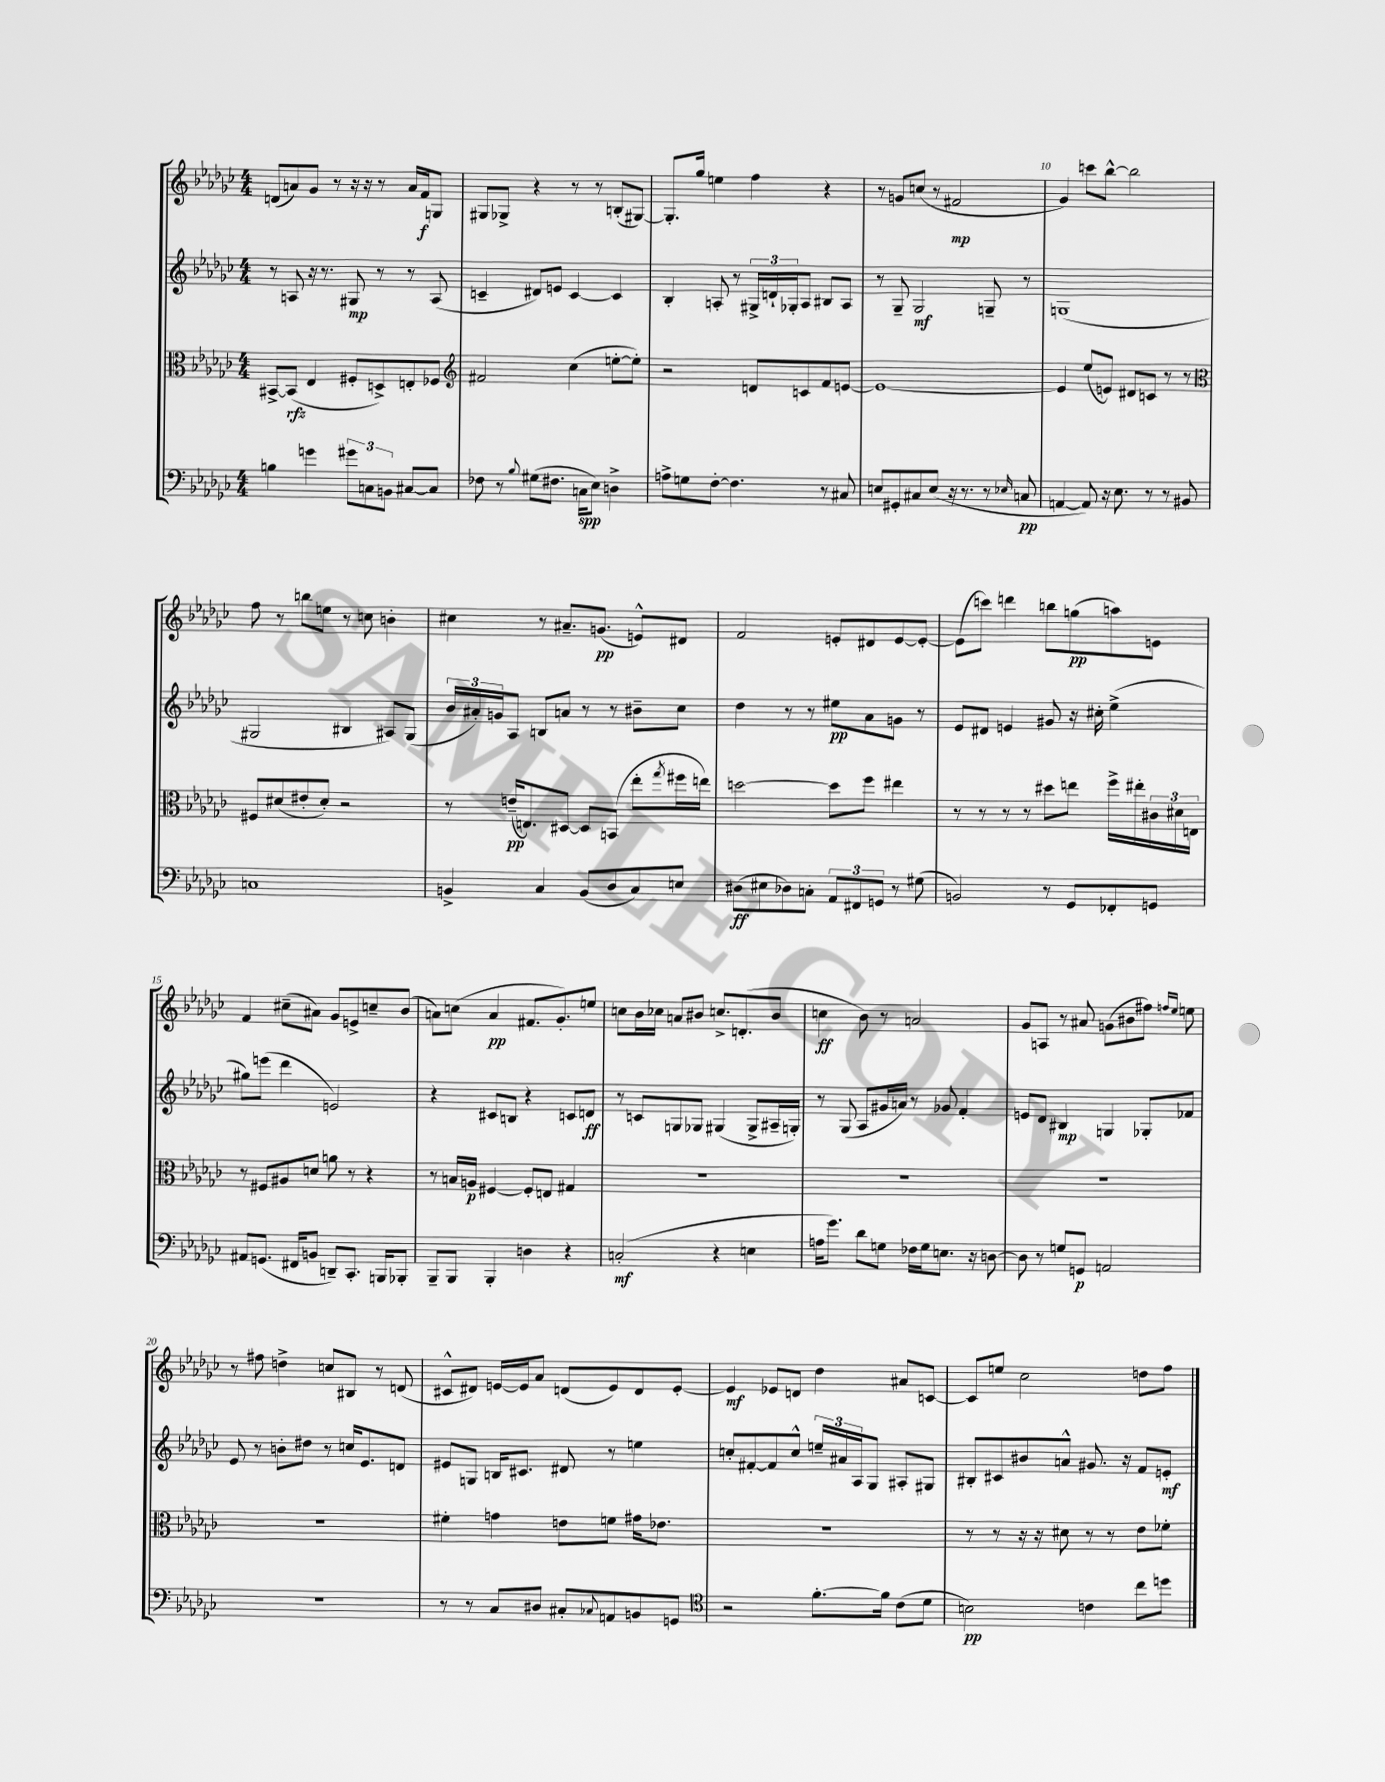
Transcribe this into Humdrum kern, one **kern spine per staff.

**kern	**dynam	**kern	**dynam	**kern	**dynam	**kern	**dynam
*part4	*part4	*part3	*part3	*part2	*part2	*part1	*part1
*staff4	*staff4	*staff3	*staff3	*staff2	*staff2	*staff1	*staff1
*clefF4	*	*clefC3	*	*clefG2	*	*clefG2	*
*k[b-e-a-d-g-c-]	*	*k[b-e-a-d-g-c-]	*	*k[b-e-a-d-g-c-]	*	*k[b-e-a-d-g-c-]	*
*M4/4	*	*M4/4	*	*M4/4	*	*M4/4	*
=6	=6	=6	=6	=6	=6	=6	=6
4Bn\	.	[8BB#X^/L	.	8r	.	(8dn/L	.
.	.	(8BB#/J]	rfz	8An/	.	8an/)	.
4gn\	.	4E-/	.	16r	.	8g-/J	.
.	.	.	.	8.r	.	.	.
.	.	.	.	.	.	8r	.
12g#X\L	.	8F#X'/L	.	8G#X/	mp	16r	.
.	.	.	.	.	.	16r	.
12Cn\	.	.	.	.	.	.	.
.	.	8Dn^/)	.	8r	.	8r	.
12BBn\J	.	.	.	.	.	.	.
[8C#X/L	.	8En'/	.	8r	.	16a/LL	.
.	.	.	.	.	.	16f/J	f
8C#/J]	.	8F-X/J	.	(8A/	.	8Gn/J	.
=7	=7	=7	=7	=7	=7	=7	=7
*	*	*clefG2	*	*	*	*	*
8F-X\	.	2f#X/	.	4cn~/	.	8G#X/L	.
8r	.	.	.	.	.	8G-X^/J	.
8qqB-/	.	.	.	.	.	.	.
(8G#X\L	.	.	.	8d#X/L)	.	4r	.
8.F#X\J	.	.	.	8en/J	.	.	.
.	.	(4cc-\	.	[4c/	.	8r	.
16Cn\KL	spp	.	.	.	.	.	.
8E-\J)	.	.	.	.	.	8r	.
4Dn^\	.	[8een'\L	.	4c/]	.	(8Bn'/L	.
.	.	8ee'\J])	.	.	.	[8G#X/J)	.
=8	=8	=8	=8	=8	=8	=8	=8
8An^\L	.	2r	.	4B-'/	.	8.G#'/L]	.
8Gn\	.	.	.	.	.	.	.
.	.	.	.	.	.	16gg-/Jk	.
[8F'\J	.	.	.	8An'/	.	4een\	.
4.F\]	.	.	.	8r	.	.	.
.	.	8dn/L	.	24G#X^/LL	.	4ff\	.
.	.	.	.	24dn`/	.	.	.
.	.	.	.	24G-X'/J	.	.	.
.	.	8cn/	.	8A/J	.	.	.
8r	.	8f/	.	8B#X/L	.	4r	.
8C#X/	.	[8en/J	.	8A/J	.	.	.
=9	=9	=9	=9	=9	=9	=9	=9
8En/L	.	1e_	.	8r	.	8r	.
8GG#X'/	.	.	.	8G-~/	.	8gn/L	.
8C#X/	.	.	.	2G-/	mf	(8ccn/J	.
(8E/J	.	.	.	.	.	8r	.
16r	.	.	.	.	.	2f#X/	mp
8.r	.	.	.	.	.	.	.
8r	.	.	.	8Gn~/	.	.	.
16qqE-X/	.	.	.	.	.	.	.
8Cn/	pp	.	.	8r	.	.	.
=10	=10	=10	=10	=10	=10	=10	=10
[4AAn/	.	4e/]	.	(1Gn	.	4g-/)	.
8AA/])	.	(8ee-/L	.	.	.	8cccn\L	.
16r	.	8en/J)	.	.	.	[8bb-^^\J	.
8.E-\	.	.	.	.	.	.	.
.	.	8d#X/L	.	.	.	2bb-\]	.
8r	.	8cn/J	.	.	.	.	.
8r	.	8r	.	.	.	.	.
8BB#X/	.	8r	.	.	.	.	.
!!LO:LB:g=z
=11	=11	=11	=11	=11	=11	=11	=11
*	*	*clefC3	*	*	*	*	*
1Cn	.	8F#X/L	.	2G#X/	.	8ff\	.
.	.	(8d#X/	.	.	.	8r	.
.	.	8e#X'/	.	.	.	8bbn\L	.
.	.	8d#'/J)	.	.	.	8een\J	.
.	.	2r	.	4B#X/	.	8r	.
.	.	.	.	.	.	8ccn\	.
.	.	.	.	8A#X/L)	.	4bn'\	.
.	.	.	.	(8G#/J	.	.	.
=12	=12	=12	=12	=12	=12	=12	=12
4BBn^/	.	8r	.	24b-/LL	.	4cc#X\	.
.	.	.	.	24a#X'/)	.	.	.
.	.	.	.	24gn/J	.	.	.
.	.	(16en~/KL	pp	8A-/J	.	.	.
.	.	8.En/)	.	.	.	.	.
4C-/	.	.	.	8Bn/L	.	8r	.
.	.	[8D#X/J	.	8an/J	.	8.a#X~/L	.
(8BB/L	.	8D#/L]	.	8r	.	.	.
.	.	.	.	.	.	(8.gn/J	pp
8D-/	.	(8BBn/J	.	8r	.	.	.
8C-/)	.	8ee-'\L	.	8b#X~\L	.	8en^^/L)	.
.	.	8qgg-/	.	.	.	.	.
8En/J	.	16ff#X\L	.	8cc-\J	.	8d#X/J	.
.	.	16een\JJ)	.	.	.	.	.
=13	=13	=13	=13	=13	=13	=13	=13
(8D#X\L	ff	[2ddn\	.	4dd-\	.	2f/	.
8E#X\	.	.	.	.	.	.	.
8D-X\)	.	.	.	8r	.	.	.
8Cn'\J	.	.	.	8r	.	.	.
12AA-/L	.	8dd\L]	.	8ee#X\L	pp	8en'/L	.
12FF#X/	.	.	.	.	.	.	.
.	.	8ff\J	.	8a-\	.	8d#X/	.
12GGn/J	.	.	.	.	.	.	.
8r	.	4ee#X\	.	8gn\J	.	[8e/	.
(8G#X\	.	.	.	8r	.	8e'/J_	.
=14	=14	=14	=14	=14	=14	=14	=14
2BBn/)	.	8r	.	8e-/L	.	(8e\L]	.
.	.	8r	.	8d#X/J	.	8cccn\J)	.
.	.	8r	.	4en/	.	4dddn\	.
.	.	8r	.	.	.	.	.
8r	.	8dd#X\L	.	8g#X/	.	8bbn\L	.
8GG-/L	.	8een\J	.	16r	.	(8ggn\	pp
.	.	.	.	16cc#X'\	.	.	.
8FF-X'/	.	16ff^\LL	.	(4ee-^\	.	8aan\)	.
.	.	16ee#X'\	.	.	.	.	.
8GGn/J	.	24c#X\	.	.	.	8en\J	.
.	.	24d#X\	.	.	.	.	.
.	.	24En\JJ	.	.	.	.	.
!!LO:LB:g=z
=15	=15	=15	=15	=15	=15	=15	=15
8AA#X/L	.	8r	.	8gg#X\L)	.	4f/	.
(8.GGn/J	.	8F#X/L	.	(8eeen\J	.	.	.
.	.	8A#X/	.	4ddd-\	.	(8cc#X~\L	.
16FF#X/KL	.	.	.	.	.	.	.
8BBn/J	.	8dn/J	.	.	.	8a#X\J)	.
8DDn~/L)	.	8an\	.	2en/)	.	8g-/L	.
8.CC-'/J	.	8r	.	.	.	8en^/	.
.	.	4r	.	.	.	8ccn~/	.
16BBBn/KL	.	.	.	.	.	.	.
8BBB-X'/J	.	.	.	.	.	(8b-/J	.
=16	=16	=16	=16	=16	=16	=16	=16
8BBB-~/L	.	8r	.	4r	.	8an\L)	.
8BBB-/J	.	16Bn/LL	.	.	.	(8ccn\J	.
.	.	16An/JJ	p	.	.	.	.
4BBB-'/	.	[4F#X/	.	8c#X/L	.	4a/	pp
.	.	.	.	8Bn/J	.	.	.
4Dn\	.	8F#'/L]	.	4r	.	8.f#X/L	.
.	.	8En/J	.	.	.	.	.
.	.	.	.	.	.	8.g-'/)	.
4r	.	4G#X/	.	8cn/L	.	.	.
.	.	.	.	8dn/J	ff	8een/J	.
=17	=17	=17	=17	=17	=17	=17	=17
(2Cn'/	mf	1r	.	8r	.	8ccn\L	.
.	.	.	.	8cn/L	.	16b-\L	.
.	.	.	.	.	.	16cc-X\JJ	.
.	.	.	.	8Gn/	.	8an/L	.
.	.	.	.	8G-X/J	.	8b#X/J	.
4r	.	.	.	(4G#X/	.	8.ccn^/L	.
.	.	.	.	.	.	(8.dn'/	.
4En\	.	.	.	8G#^/L	.	.	.
.	.	.	.	16A#X~/L	.	8b#/J	.
.	.	.	.	16Gn'/JJ)	.	.	.
=18	=18	=18	=18	=18	=18	=18	=18
16An\KL	.	1r	.	8r	.	4ccn\	ff
8.g-\J)	.	.	.	.	.	.	.
.	.	.	.	(8G-/	.	.	.
8d-\L	.	.	.	8A-/L	.	8b-\)	.
8Gn\J	.	.	.	16g#X/L	.	8r	.
.	.	.	.	16an/JJ)	.	.	.
16F-X\LL	.	.	.	8r	.	2an/	.
16G\J	.	.	.	.	.	.	.
8.En\J	.	.	.	8g-X/	.	.	.
.	.	.	.	4f'/	.	.	.
16r	.	.	.	.	.	.	.
[8Dn\	.	.	.	.	.	.	.
=19	=19	=19	=19	=19	=19	=19	=19
8D\]	.	1r	.	8en/L	.	8g-/L	.
8r	.	.	.	8d-/J	.	8An/J	.
8Gn/L	.	.	.	4B#X/	mp	8r	.
8GGn/J	p	.	.	.	.	8a#X/	.
2AAn/	.	.	.	4Gn/	.	(8gn\L	.
.	.	.	.	.	.	8b#X\	.
.	.	.	.	8G-X'/L	.	8ff#X\J)	.
.	.	.	.	.	.	16qqffn/LL	.
.	.	.	.	.	.	16qqee-/JJ	.
.	.	.	.	8f-X/J	.	8een\	.
!!LO:LB:g=z
=20	=20	=20	=20	=20	=20	=20	=20
1r	.	1r	.	8e-/	.	8r	.
.	.	.	.	8r	.	8ff#X\	.
.	.	.	.	8bn'\L	.	4ddn^\	.
.	.	.	.	8dd#X\J	.	.	.
.	.	.	.	8r	.	8ccn/L	.
.	.	.	.	16ccn/KL	.	8B#X/J	.
.	.	.	.	8.e-/	.	.	.
.	.	.	.	.	.	8r	.
.	.	.	.	8dn/J	.	(8dn/	.
=21	=21	=21	=21	=21	=21	=21	=21
8r	.	4f#X'\	.	8e#X/L	.	8c#X^^/L	.
8r	.	.	.	8Gn/J	.	8d#X/J)	.
8C-/L	.	4gn\	.	16Bn/KL	.	[16en/LL	.
.	.	.	.	8.c#X/J	.	16e/J]	.
8D#X/J	.	.	.	.	.	8a-/J	.
8C#X'/L	.	8en\L	.	8d#X/	.	(8dn/L	.
8qqC-X/	.	.	.	.	.	.	.
8AAn/	.	8fn\J	.	8r	.	8e/)	.
8BBn/	.	16g#X\KL	.	4een\	.	8d/	.
.	.	8.e-X\J	.	.	.	.	.
8GGn/J	.	.	.	.	.	[8e'/J	.
=22	=22	=22	=22	=22	=22	=22	=22
*clefC4	*	*	*	*	*	*	*
2r	.	1r	.	8ccn'/L	.	4e/]	mf
.	.	.	.	[8f#X'/	.	.	.
.	.	.	.	8f#/]	.	8e-X/L	.
.	.	.	.	8cc^^/J	.	8dn/J	.
[8.f'\L	.	.	.	24een~/LL	.	4dd-\	.
.	.	.	.	24a#X/	.	.	.
.	.	.	.	24A-/J	.	.	.
.	.	.	.	8G-/J	.	.	.
16f\Jk]	.	.	.	.	.	.	.
(8c-\L	.	.	.	8A#X'/L	.	8a#X/L	.
8d-\J	.	.	.	8G#X/J	.	[8cn/J	.
=23	=23	=23	=23	=23	=23	=23	=23
2Bn\)	pp	8r	.	8B#X'/L	.	8c/L]	.
.	.	8r	.	8c#X/	.	8een/J	.
.	.	16r	.	8b#X/	.	2cc-\	.
.	.	16r	.	.	.	.	.
.	.	8d#X\	.	8an^^/J	.	.	.
4cn\	.	8r	.	8.g#X/	.	.	.
.	.	8r	.	.	.	.	.
.	.	.	.	16r	.	.	.
8cc-\L	.	8e-\L	.	8f/L	.	8ddn\L	.
8ddn\J	.	8f-X'\J	.	8en'/J	mf	8ff\J	.
==	==	==	==	==	==	==	==
*-	*-	*-	*-	*-	*-	*-	*-
